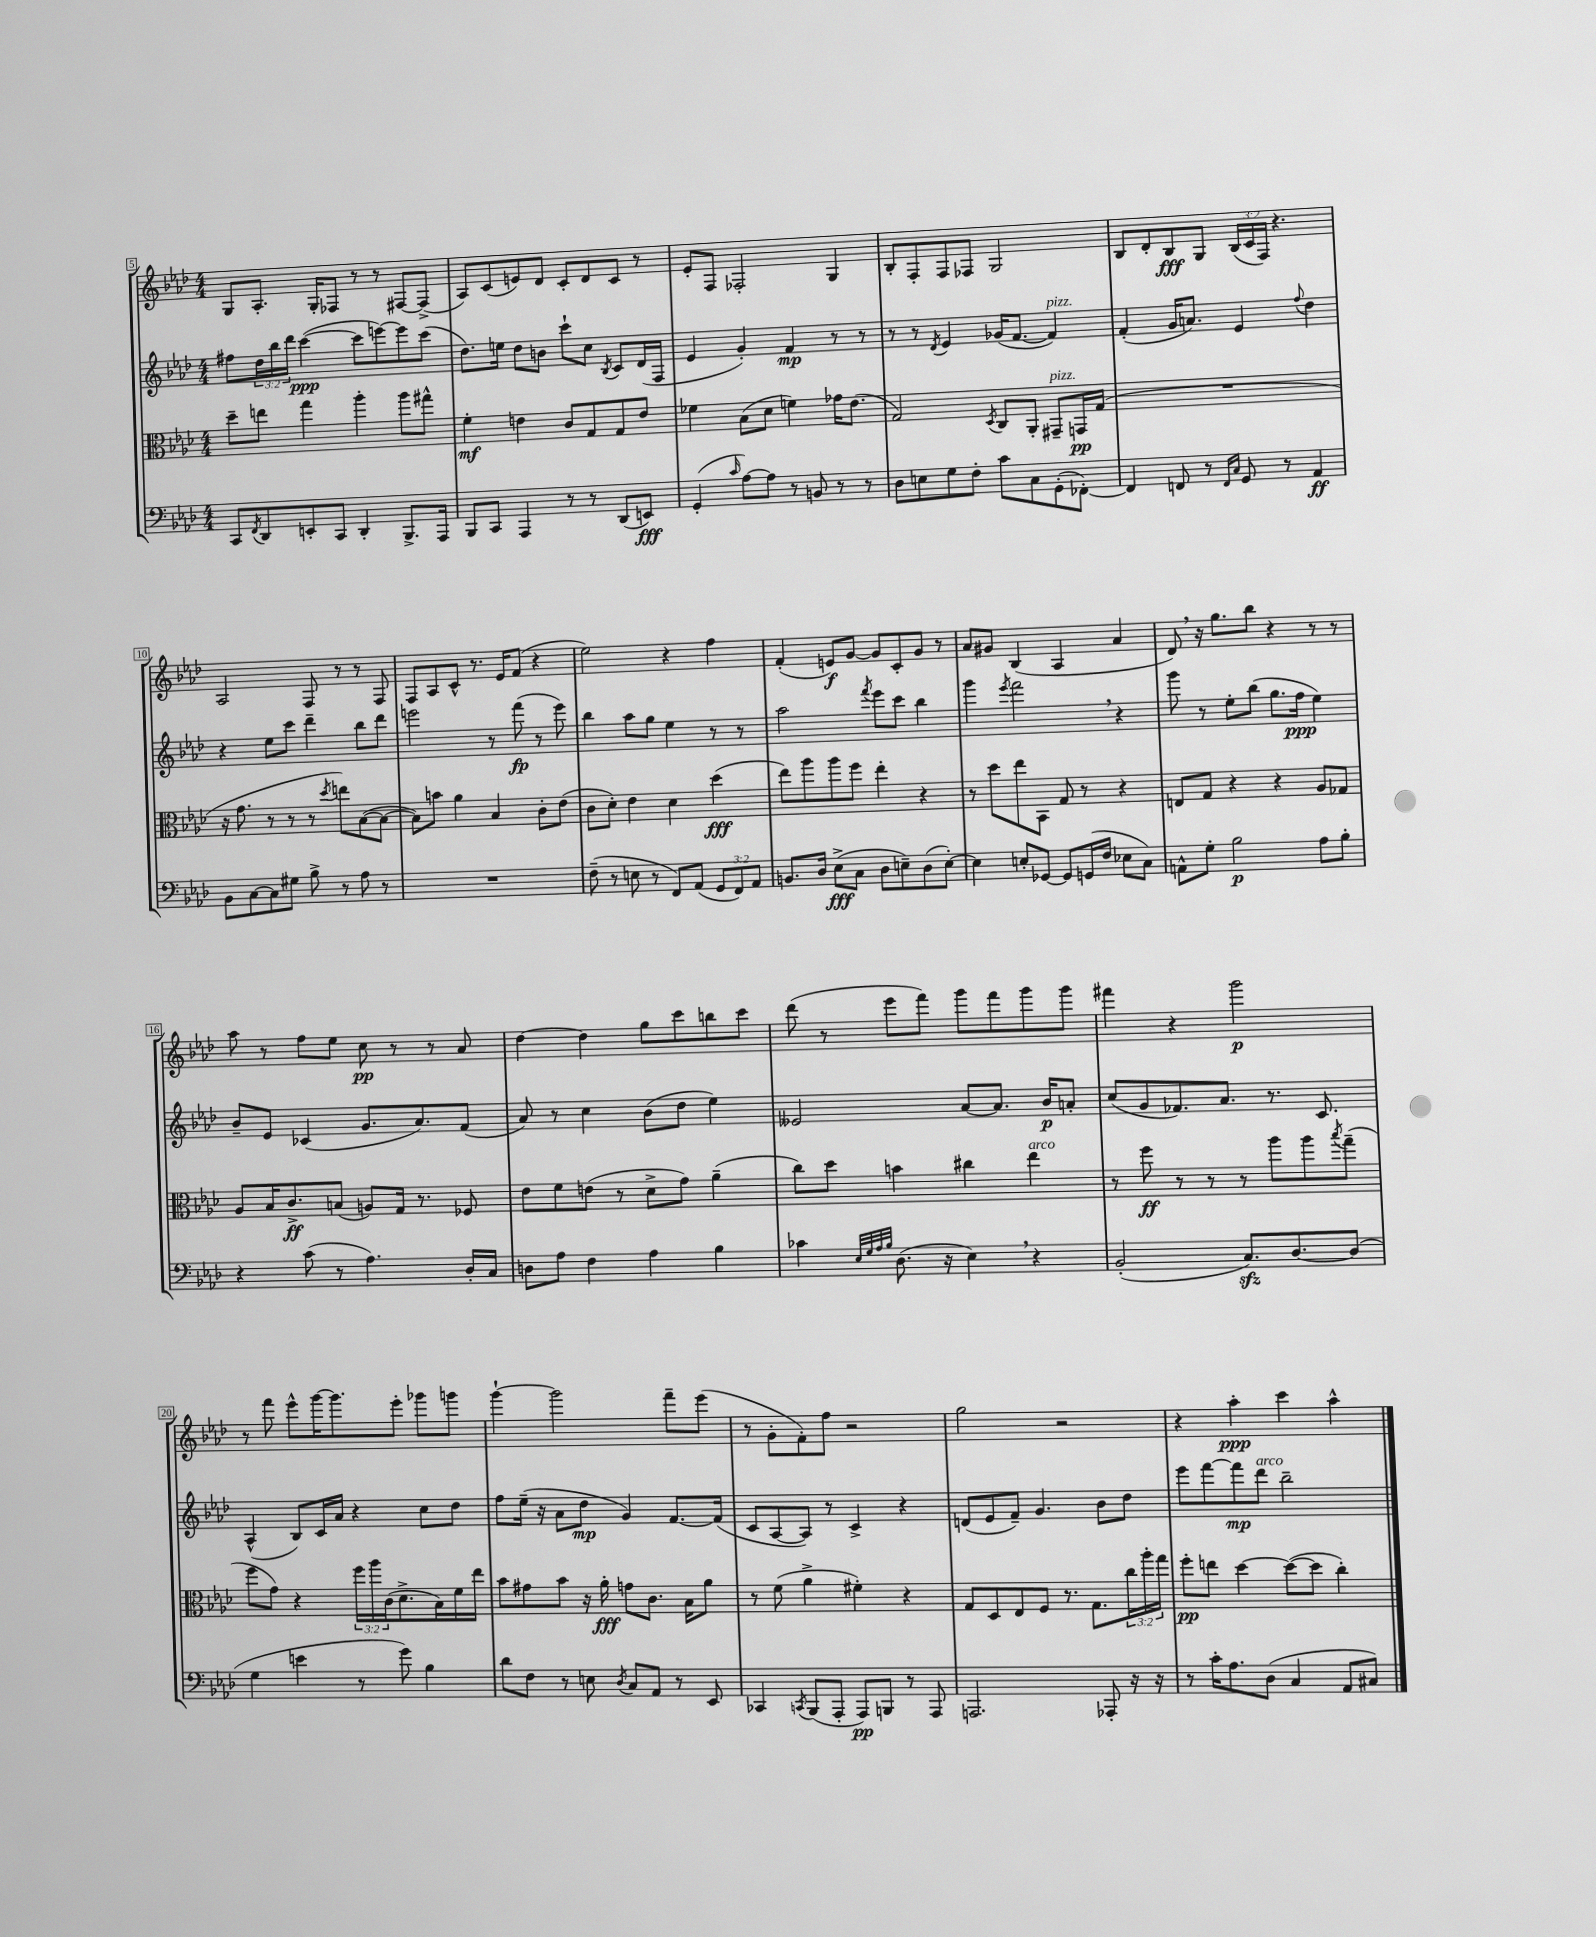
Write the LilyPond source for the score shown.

<<
\new StaffGroup <<
\new Staff = "s0" {
    \clef treble \key aes \major \numericTimeSignature \time 4/4 \override Staff.TupletNumber.text = #tuplet-number::calc-fraction-text
    g8 aes8.-. g16-. fes8 r8 r8 fis8~ fis8->( |
    aes8) c'8( e'8) des'8 c'8-. des'8 c'8 r8 |
    ees'8-. f8 fes2-. g4 |
    bes8-. f8-. f8 fes8 g2 |
    bes8 des'8-. bes8\fff g8 \tuplet 3/2 { bes16( c'16 f16) } r4. |
    aes2 f8 r8 r8 f8 |
    f8 aes8 c'8-^ r8. ees'16 f'8( r4 |
    ees''2) r4 f''4 |
    f'4-.( e'8\f) g'8~ g'8 c'8-. g'8 r8 |
    aes'8 gis'8 bes4( aes4 aes'4 |
    des'8) \breathe r16 g''8. bes''8 r4 r8 r8 |
    aes''8 r8 f''8 ees''8 c''8\pp r8 r8 aes'8 |
    des''4~ des''4 g''8 c'''8 b''8 c'''8 |
    des'''8( r8 ees'''8 f'''8) g'''8 f'''8 g'''8 g'''8 |
    fis'''4 r4 g'''2\p |
    r8 f'''8 ees'''8-^ g'''16~ g'''8. ees'''8-. ges'''8 g'''8 |
    g'''4~-! g'''2 f'''8-- ees'''8( |
    r8 g'8-. f'8-.) f''8 r2 |
    g''2 r2 |
    r4 aes''4-.\ppp c'''4 aes''4-^ \bar "|." |
}
\new Staff = "s1" {
    \clef treble \key aes \major \numericTimeSignature \time 4/4 \override Staff.TupletNumber.text = #tuplet-number::calc-fraction-text
    fis''8 \tuplet 3/2 { des''16 bes''16 des'''16 } c'''4~\ppp( c'''8 e'''8~) e'''8 c'''8( |
    des''8.) e''16 des''8 b'8 c'''8-! c''8 \acciaccatura { bes8 } c'8 des'16( f16 |
    ees'4 g'4-.) f'4\mp r8 r8 |
    r8 r8 \acciaccatura { des'8 } ees'4 ges'16( f'8.~ f'4^\markup { \italic "pizz." }) |
    f'4-.( g'16 a'8.) ees'4 \appoggiatura { f''8 } des''4 |
    r4 ees''8 c'''8 des'''4-- bes''8 des'''8 |
    e'''2 r8 f'''8\fp( r8 e'''8) |
    bes''4 aes''8 g''8 ees''4 r8 r8 |
    aes''2 \acciaccatura { f'''8 } ees'''8 c'''8 bes''4 |
    g'''4 \acciaccatura { ees'''8 } f'''2 \breathe r4 |
    g'''8 r8 ees''8-. bes''8( g''8. f''16\ppp ees''4) |
    bes'8-- ees'8 ces'4( g'8. aes'8.) f'8( |
    aes'8) r8 c''4 bes'8( des''8 ees''4) |
    eeses'2 aes'8~ aes'8. bes'16\p a'8-. |
    c''8( g'8 fes'8.) aes'8. r8. c'8. |
    aes4-^( bes8) c'16 aes'16 r4 c''8 des''8 |
    f''8 ees''16--( r16 aes'8 des''8\mp g'4) f'8.~ f'16( |
    c'8 aes8~ aes8) r8 c'4-> r4 |
    d'8( ees'8 f'8--) g'4. bes'8 des''8 |
    ees'''8 f'''8~ f'''8\mp des'''8^\markup { \italic "arco" } bes''2-- \bar "|." |
}
\new Staff = "s2" {
    \clef alto \key aes \major \numericTimeSignature \time 4/4 \override Staff.TupletNumber.text = #tuplet-number::calc-fraction-text
    des''8-- e''8 g''4 aes''4-. aes''8 gis''8-^ |
    f'4-.\mf e'4 c'8 g8 g8 e'8 |
    fes'4 bes8( des'8 f'4) ges'16 ees'8.( |
    g2) \acciaccatura { des8 } c8 aes,8-. gis,8--^\markup { \italic "pizz." } g,16\pp g16( |
    R1 |
    r16 g'8. r8 r8 r8 \acciaccatura { des''8 } e''8) bes8~( bes8~ |
    bes8) b'8 aes'4 bes4 c'8-. ees'8( |
    c'8 des'8-.) ees'4 des'4 des''4\fff( |
    ees''8) aes''8 aes''8 f''8 ees''4-. r4 |
    r8 des''8 ees''8 bes,8 g8 r8 r4 |
    e8 g8 r4 r4 aes8 ges8 |
    aes8 bes16 c'8.->\ff b8( a8) g16 r8. fes8 |
    ees'8 f'8 e'8( r8 des'8-> g'8) aes'4--( |
    c''8) des''8 b'4 cis''4 ees''4^\markup { \italic "arco" } |
    r8 f''8\ff r8 r8 r8 aes''8 aes''8 \acciaccatura { bes''8 } g''8--( |
    f''8 g'8) r4 \tuplet 3/2 { f''16 aes''16 c'16( } des'8.-> bes16) f'16 ees''16 |
    bes'8 gis'8 bes'8 r16 aes'16-.\fff g'8 c'8. bes16 aes'8 |
    r8 f'8( aes'4-> fis'4-.) r4 |
    g8 des8 ees8 f8 r8. g8. \tuplet 3/2 { c''16 aes''16-. g''16 } |
    f''8-.\pp e''8 des''4~ des''8~( des''8 c''4-.) \bar "|." |
}
\new Staff = "s3" {
    \clef bass \key aes \major \numericTimeSignature \time 4/4 \override Staff.TupletNumber.text = #tuplet-number::calc-fraction-text
    c,8 \acciaccatura { f,8 } des,8 e,8-. c,8 des,4-. bes,,8.-> aes,,16 |
    bes,,8 c,8 aes,,4 r8 r8 des,8( e,8\fff) |
    g,4-.( \grace { c'16 } aes8~) aes8 r8 b,8 r8 r8 |
    des8 e8 g8 f8-. c'8 c8 g,8-.( fes,8~-.) |
    fes,4 f,8 r8 \grace { f,16 c16 } g,8 r8 aes,4\ff |
    bes,8 c8~ c8 gis8 bes8-> r8 aes8 r8 |
    R1 |
    f8--( r8 e8 r8 f,8) aes,8( \tuplet 3/2 { g,8 f,8) aes,8 } |
    b,8. des16 ees8->\fff( c8 des8 e8--) des8( e8~-.) |
    e4 e8-. ges,8~ ges,8 g,16( f16 ees8 c8) |
    a,8-^ g8-. bes2\p aes8 bes8-. |
    r4 c'8( r8 aes4.) des16-. c16 |
    d8 aes8 f4 aes4 bes4 |
    ces'4 \grace { ees32 g32 aes32 bes32 } des8.( r16 ees4) \breathe r4 |
    bes,2-.( c8.\sfz) des8.~ des8( |
    g4 e'4 r8 g'8) bes4 |
    des'8 f8 r8 e8 \acciaccatura { des8 } c8 aes,8 r8 ees,8 |
    ces,4 \acciaccatura { c,8 } bes,,8( aes,,8-. aes,,8\pp) b,,8 r8 aes,,8 |
    a,,2. aes,,8-. r16 r16 |
    r8 c'16-. aes8. des8( c4 aes,8 cis8) \bar "|." |
}
>>
>>
\layout { \context { \Score currentBarNumber = #5 \override BarNumber.stencil = #(make-stencil-boxer 0.1 0.3 ly:text-interface::print) } }
